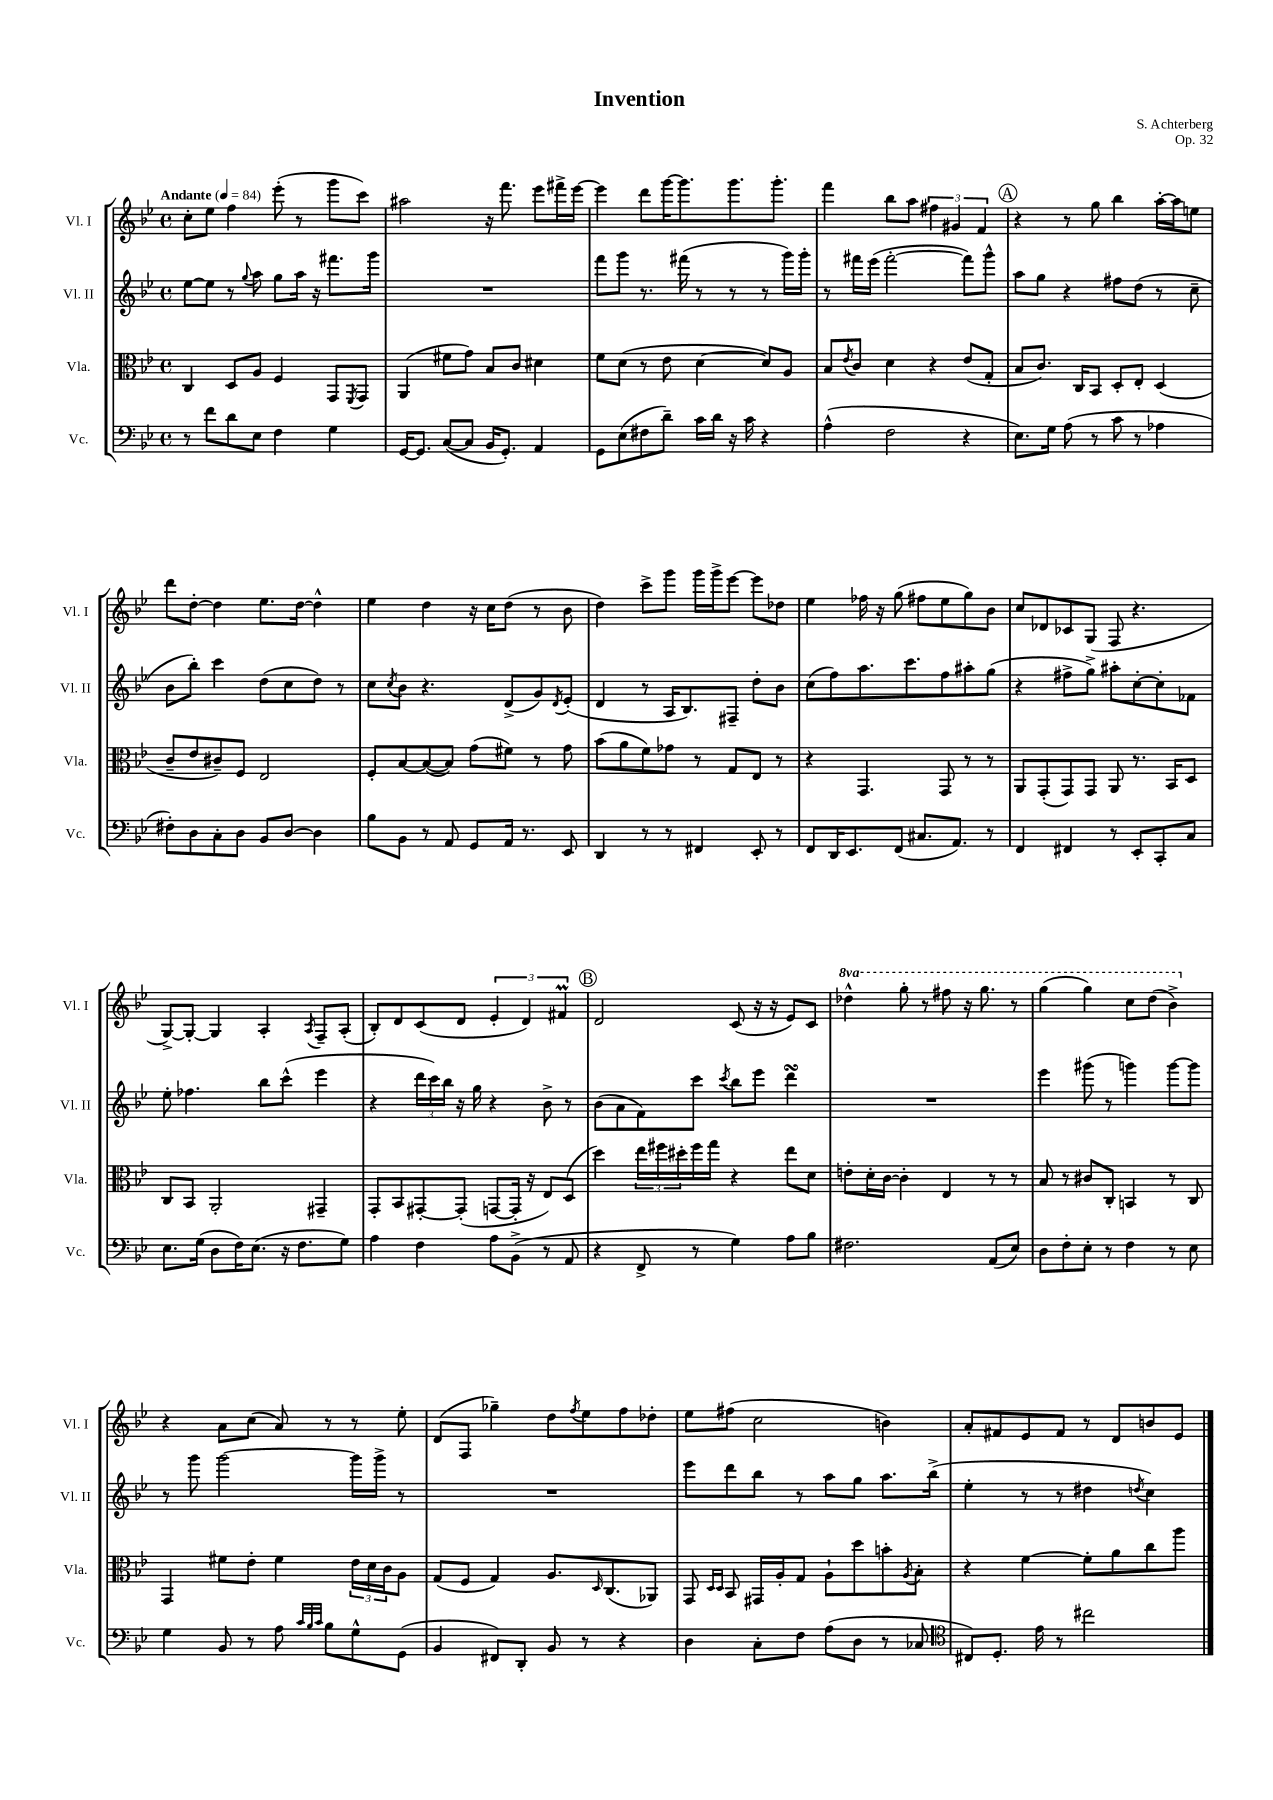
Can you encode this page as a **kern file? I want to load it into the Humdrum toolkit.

**kern	**kern	**kern	**kern
*staff4	*staff3	*staff2	*staff1
*clefF4	*clefC3	*clefG2	*clefG2
*k[b-e-]	*k[b-e-]	*k[b-e-]	*k[b-e-]
*M4/4	*M4/4	*M4/4	*M4/4
*met(c)	*met(c)	*met(c)	*met(c)
*MM84	*MM84	*MM84	*MM84
8r	4C	[8ee-	8cc'
8f	.	8ee-]	8ee-
8d	8D	8r	4ff
.	.	8qqgg	.
8E-	8A	8aa	.
4F	4F	8gg	(8eee-'
.	.	16aa	8r
.	.	16r	.
4G	8GG	8.fff#	8ggg
.	8qFF	.	.
.	8GG	.	8ccc)
.	.	16ggg	.
=	=	=	=
[16GG	(4AA	1r	2aa#
8.GG]	.	.	.
([8C	8f#	.	.
8C]	8g)	.	.
16BB-	8B-	.	16r
8.GG')	.	.	8.fff
.	8c	.	.
4AA	4d#	.	8eee-
.	.	.	16fff#^
.	.	.	[16eee-
=	=	=	=
8GG	8f	8fff	4eee-]
(8E-	(8d	8ggg	.
8F#	8r	8.r	8ddd
8d~)	8e-	.	[16ggg
.	.	(16fff#	8.ggg]
16c	[4d	8r	.
16d	.	.	.
16r	.	8r	8.ggg
16c	.	.	.
4r	8d])	8r	.
.	.	.	8.ggg'
.	8A	16ggg)	.
.	.	16ggg'	.
=	=	=	=
(4A^^	8B-	8r	4fff
.	8qe-	.	.
.	8c	16fff#	.
.	.	(16eee-	.
2F	4d	[2fff#'	8bb-
.	.	.	8aa
.	4r	.	6ff#
.	.	.	6g#
4r	(8e-	8fff#])	.
.	.	.	6f
.	8G'	8ggg^^	.
=	=	=	=
8.E-)	8B-	8aa	4r
.	8.c)	8gg	.
16G	.	.	.
(8A	.	4r	8r
.	16C	.	.
8r	8BB-	.	8gg
8c	8D'	8ff#	4bb-
8r	8E-'	(8dd	.
4A-	(4D	8r	[16aa'
.	.	.	16aa]
.	.	8cc~	8ee
=	=	=	=
8F#')	8c~	8b-	8ddd
8D	8e-	8bb-')	[8dd'
8C'	8c#~)	4ccc	4dd]
8D	8F	.	.
8BB-	2E-	(8dd	8.ee-
[8D	.	8cc	.
.	.	.	[16dd
4D]	.	8dd)	4dd^^]
.	.	8r	.
=	=	=	=
8B-	8F'	8cc	4ee-
.	.	8qcc	.
8BB-	[8B-	8b-	.
8r	(8B-_	4.r	4dd
8AA	8B-])	.	.
8GG	(8g	.	16r
.	.	.	16cc
16AA	8f#)	(8d^	(8dd
8.r	.	.	.
.	8r	8g)	8r
.	.	8qd	.
8EE-	8g	(8e-'	8b-
=	=	=	=
4DD	(8b-	4d	4dd)
.	8a	.	.
8r	8f)	8r	8ccc^
8r	8g-	16A	8ggg
.	.	8.B-)	.
4FF#	8r	.	16ggg
.	.	.	16ggg^
.	8G	8F#~	[8eee-
8EE-'	8E-	8dd'	8eee-]
8r	8r	8b-	8dd-
=	=	=	=
8FF	4r	(8cc	4ee-
16DD	.	8ff)	.
8.EE-	.	.	.
.	4.GG	8.aa	16ff-
.	.	.	16r
(8FF	.	.	(8gg
.	.	8.ccc	.
8.C#	.	.	8ff#
.	8GG	8ff	8ee-
8.AA)	.	.	.
.	8r	8aa#'	8gg)
8r	8r	(8gg	8b-
=	=	=	=
4FF	8AA	4r	8cc
.	(8GG'	.	8d-
4FF#	8GG)	8ff#^	8c-
.	8GG	8gg^)	(8G
8r	8AA	8aa#'	8F
8EE-'	8.r	[8cc'	4.r
8CC'	.	8cc']	.
.	16BB-	.	.
8C	8D	8f-	.
=	=	=	=
8.E-	8C	8ee-'	[8G^)
.	8BB-	4.ff-	8G'_
(16G	.	.	.
8D	2AA'	.	4G]
16F)	.	.	.
(8.E-	.	.	.
.	.	8bb-	4A'
16r	.	(8ccc^^	.
8.F	.	.	.
.	.	.	8qA
.	4GG#~	4eee-	8F~
8G)	.	.	(8A'
=	=	=	=
4A	8GG'	4r	8B-')
.	8BB-	.	8d
4F	[8GG#'	24ddd	(8c
.	.	24ccc)	.
.	.	24bb-	.
.	(8GG#']	16r	8d
.	.	16gg	.
8A	[8GG	4r	6e-'
(8BB-^	16GG']	.	.
.	.	.	6d)
.	16r	.	.
8r	8E-)	8b-^	.
.	.	.	6f#
8AA	(8D	8r	.
=	=	=	=
4r	4dd)	(8b-	2d
.	.	8a	.
8FF^	24ee-	8f)	.
.	24ff#	.	.
.	24dd#'	.	.
8r	16ff#	8ccc	.
.	16gg	.	.
.	.	8qccc	.
4G)	4r	8bb-	(8c
.	.	8eee-	16r
.	.	.	16r
8A	8ee-	4ddd	8e-)
8B-	8d	.	8c
=	=	=	=
2.F#	8e'	1r	4ddd-^^
.	16d'	.	.
.	[16c	.	.
.	4c']	.	8ggg'
.	.	.	8r
.	4E-	.	8fff#
.	.	.	16r
.	.	.	8.ggg
(8AA	8r	.	.
8E-)	8r	.	8r
=	=	=	=
8D	8B-	4eee-	(4ggg
8F'	8r	.	.
8E-'	8c#	(8ggg#	4ggg)
8r	8C'	8r	.
4F	4BB	4ggg)	8ccc
.	.	.	(8ddd
8r	8r	[8ggg	4bb-^)
8E-	8C	8ggg]	.
=	=	=	=
4G	4GG	8r	4r
.	.	8ggg	.
8BB-	8f#	[2ggg	8a
8r	8e-'	.	(8cc
8A	4f#	.	8a)
32qqc	.	.	.
32qqB-	.	.	.
32qqc	.	.	.
8B-	.	.	8r
8G^^	24e-	16ggg]	8r
.	24d	.	.
.	.	16ggg^	.
.	24c	.	.
(8GG	8A	8r	8ee-'
=	=	=	=
4BB-	(8G	1r	(8d
.	8F	.	8F
8FF#)	4G)	.	4gg-~)
8DD'	.	.	.
8BB-	8.A	.	8dd
.	.	.	8qff
8r	.	.	8ee-
.	16qqD	.	.
.	(8.C	.	.
4r	.	.	8ff
.	8AA-)	.	8dd-'
=	=	=	=
4D	8GG	8eee-	8ee-
.	16qqD	.	.
.	16qqD	.	.
.	8BB-	8ddd	(8ff#
8C'	16GG#	8bb-	2cc
.	16A'	.	.
8F	8G	8r	.
(8A	8A`	8aa	.
8D	8dd	8gg	.
8r	8b'	8.aa	4b)
.	8qA	.	.
8C-	8B-'	.	.
.	.	(16bb-^	.
=	=	=	=
*clefC4	*	*	*
8C#)	4r	4ee-'	8a'
8.D'	.	.	8f#
.	[4f	8r	8e-
16e-	.	.	.
8r	.	8r	8f#
2cc#	8f']	4dd#	8r
.	8a	.	8d
.	.	8qdd	.
.	8cc	4cc)	8b
.	8aa	.	8e-
==	==	==	==
*-	*-	*-	*-
